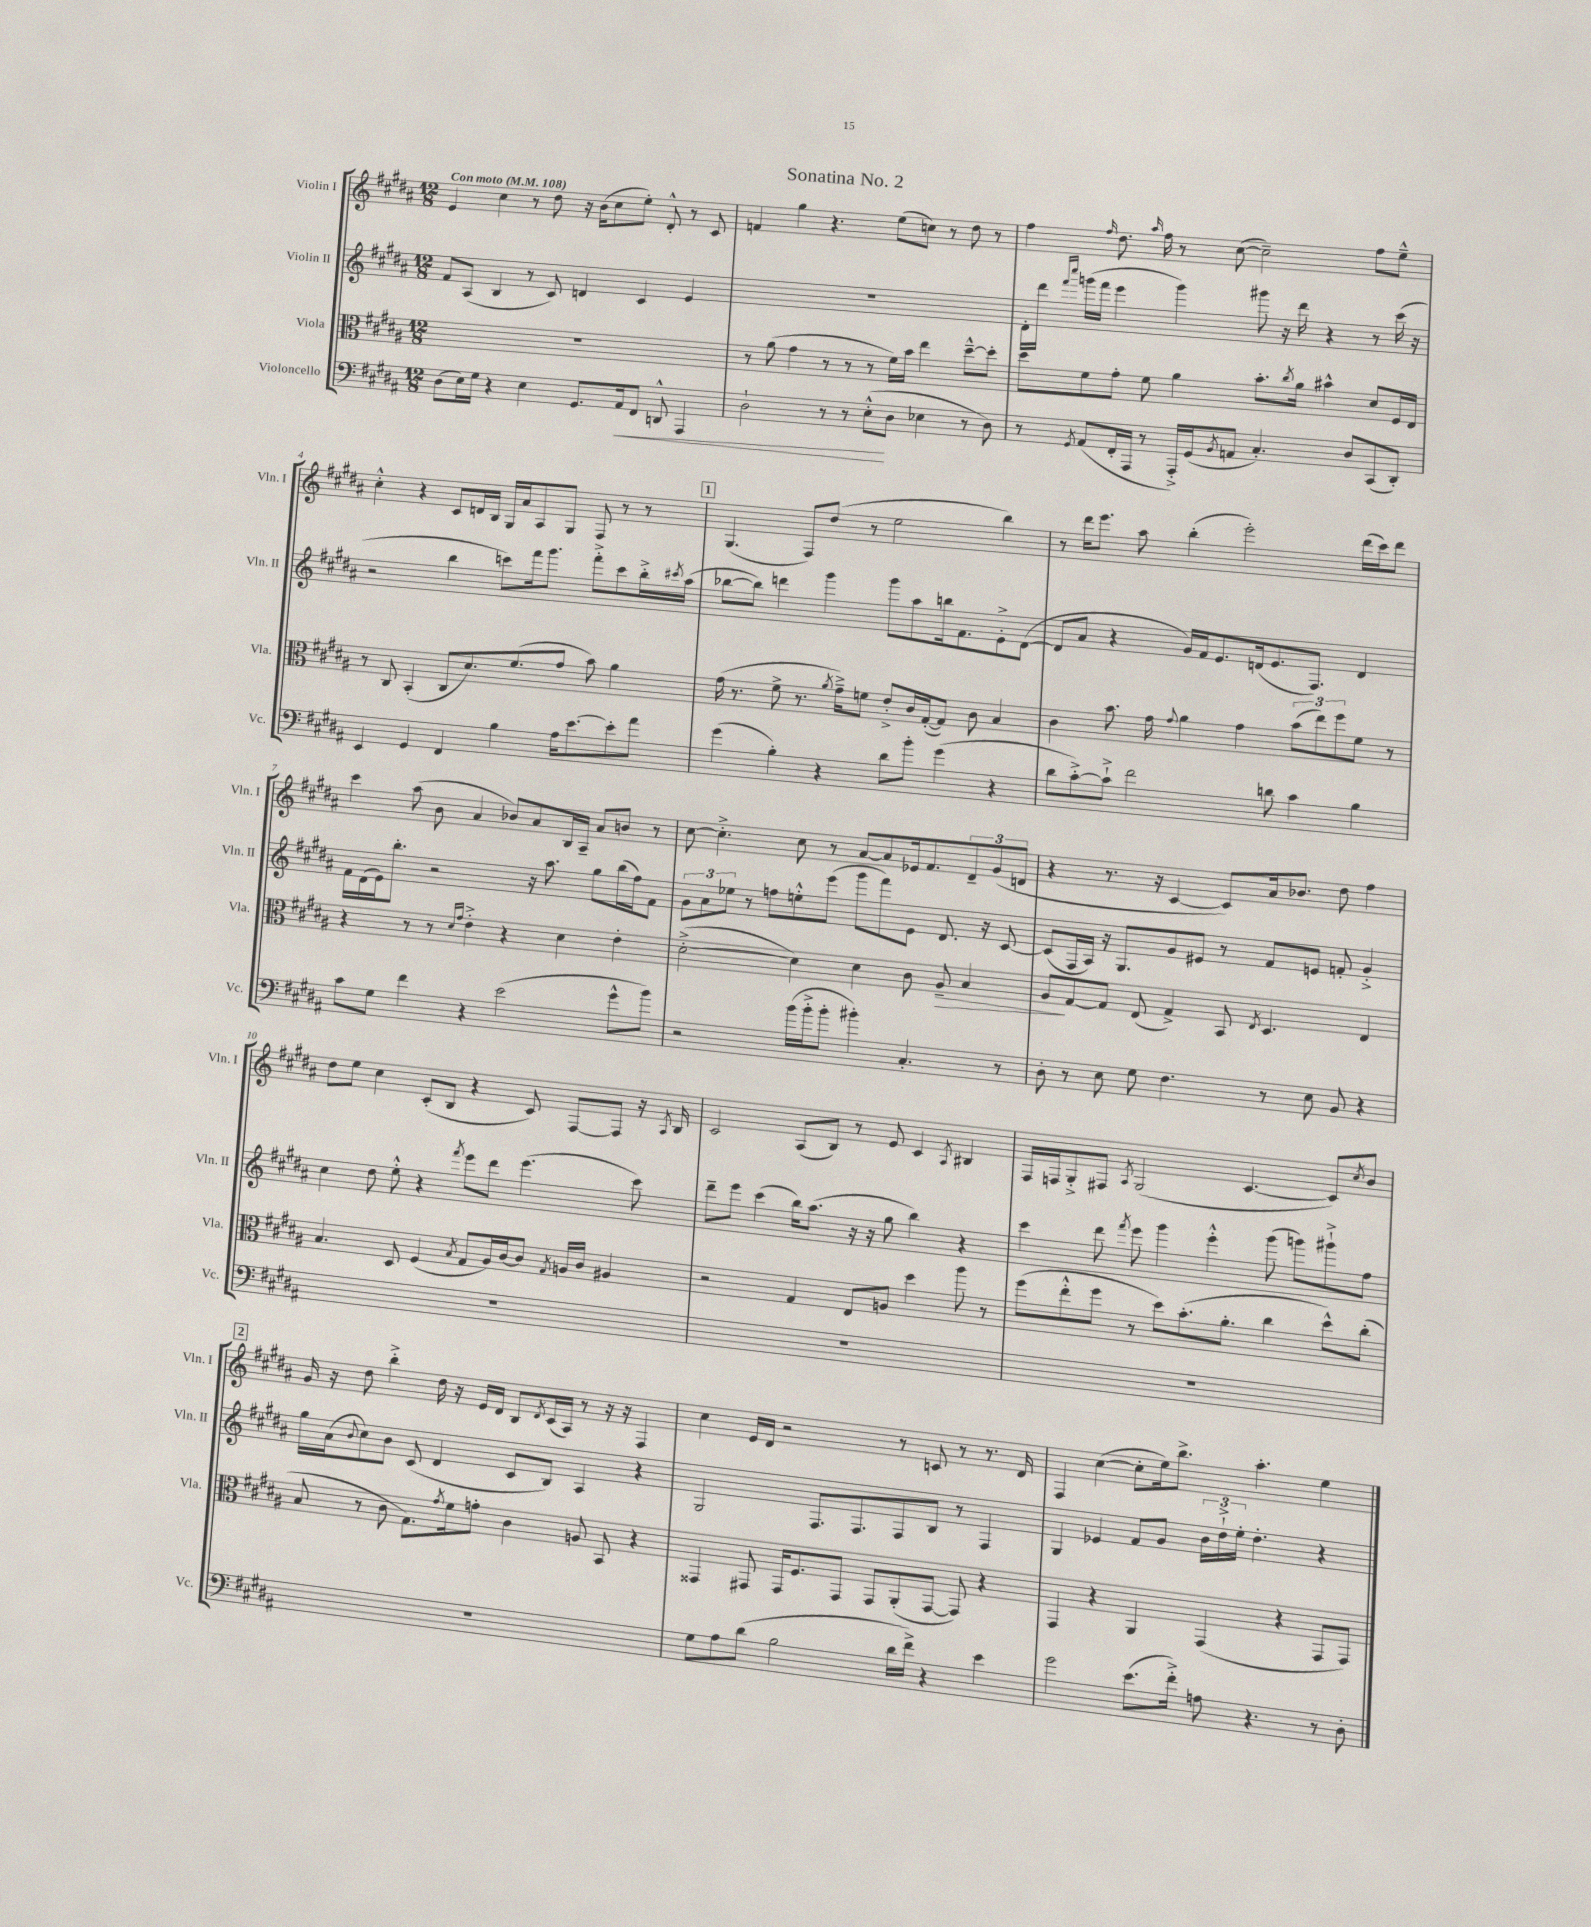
\header { title = "Sonatina No. 2" }
<<
\new StaffGroup <<
\new Staff = "s0" \with { instrumentName = "Violin I" shortInstrumentName = "Vln. I" } {
    \clef treble \key b \major \numericTimeSignature \time 12/8 \tempo "Con moto" 4 = 108
    e'4 cis''4 r8 dis''8 r16 b'16( cis''8 e''8-.) dis'8-.-^ r8 cis'8 |
    f'4 gis''4 r4. e''8( c''8) r8 dis''8 r8 |
    fis''4 \grace { fis''16 } dis''8. \grace { ais''16 } fis''16 r8 cis''8~( cis''2--) fis''8 e''8---^ |
    cis''4-.-^ r4 cis'8 d'16 b16 gis16 ais'16 ais8 gis8 fis8 r8 r8 |
    \mark \markup { \box "1" } gis4.( fis8) dis''8( r8 e''2 b''4) |
    r8 dis'''16 e'''8. ais''8 b''4-.( e'''2-.) dis'''16( cis'''16) dis'''8 |
    cis'''4 ais''8( b'8 ais'4 bes'8) ais'8 b16 ais16-- ais'8 b'8 r8 |
    cis''8~ cis''4.-.-> cis''8 r8 ais'8~ ais'8 ees'16 fis'8. \tuplet 3/2 { dis'8-- gis'8( d'8 } |
    r4 r8. r16 cis'4~ cis'8) ais'16 bes'8. dis''8 fis''4 |
    dis''8 e''8 cis''4 cis'8-.( b8 r4 cis'8) fis8~ fis8 r16 \acciaccatura { ais8 } b16 |
    cis'2 ais8( b8) r8 e'8 cis'4 \acciaccatura { ais8 } bis4 |
    fis16 f16 gis8-.-> fis8 \acciaccatura { ais8 } gis2( cis'4.~ cis'8) \acciaccatura { cis''8 } b'8 |
    \mark \markup { \box "2" } gis'16 r16 dis''8 b''4-.-> dis''16 r16 e'16 dis'16 b8 \acciaccatura { dis'8 } cis'16( ais16) r8 r16 r16 fis4 |
    cis''4 e'16 dis'16 r2 r8 c'8 r8 r8. dis'16 |
    fis4 cis''4~( cis''8-. e''16) b''8.-> ais''4.-. e''4 \bar "|." |
}
\new Staff = "s1" \with { instrumentName = "Violin II" shortInstrumentName = "Vln. II" } {
    \clef treble \key b \major \numericTimeSignature \time 12/8
    fis'8 ais8( b4 r8 cis'8) d'4 cis'4 e'4 |
    R1. |
    dis'16-. dis'''16 \grace { fis'''16 cis''''16 } g'''16( fis'''16 e'''4 g'''4) gis'''8 r16 dis'''16 r4 r8 cis'''16( r16 |
    r2 b''4 c'''8) fis'''16 gis'''8. fis'''8-.-> c'''8 b''16-.-> \acciaccatura { cis'''8 } ais''16( |
    \mark \markup { \box "1" } bes''8~ bes''8) d'''4 gis'''4 gis'''8 ais''8 b''16 fis'8. e'8-.-> dis'8~( |
    dis'8 ais'8 r4 gis'16) fis'16 e'8. d'16( e'8. fis8.) d'4 |
    fis'16 dis'16( e'16) b''8.-. r2 r16 ais''8. gis''8 b''16( fis''16) fis'8 |
    \tuplet 3/2 { gis'8 ais'8 ees''8 } r8 f''8 e''8-.-^ e'''8( gis'''8 fis'''8) e'8 dis'8. r16 cis'8~ |
    cis'8( fis16 ais16) r16 gis8. gis'8 eis'8 r8 fis'8 e'8 f'8-. gis'4-.-> |
    cis''4 dis''8 e''8-.-^ r4 \acciaccatura { fis'''8 } e'''8 dis'''8 e'''4.( cis'''8) |
    dis'''8-- e'''8 cis'''4( b''16) ais''8.( r16 r16 gis''8 b''4) r4 |
    cis'''4 dis'''8 \acciaccatura { fis'''8 } e'''8 gis'''4 e'''4-.-^ gis'''8( g'''8) gis'''8-!-> fis''8 |
    \mark \markup { \box "2" } gis''16 ais'16( \appoggiatura { b'8 } cis''8) b'8 cis'8( dis'4 cis'8 b8) ais4 r4 |
    gis2 fis8. fis8. fis8 b8 r8 fis4 |
    gis4 ees'4 fis'8 gis'8 \tuplet 3/2 { b'16 dis''16-!-> e''16-. } dis''4.-. r4 \bar "|." |
}
\new Staff = "s2" \with { instrumentName = "Viola" shortInstrumentName = "Vla." } {
    \clef alto \key b \major \numericTimeSignature \time 12/8
    R1. |
    r8 ais'8( gis'4 r8 r8 r8 fis'16) b'16 e''4 dis''8~---^ dis''8-. |
    dis''8 fis'8 gis'8-. fis'8 ais'4 b'8.-. \acciaccatura { cis''8 } ais'16 bis'4-^ dis'8 fis16 e16 |
    r8 cis8 b,4-.( cis8 dis'8.) fis'8.( gis'8 b'8) ais'4 |
    \mark \markup { \box "1" } gis'16( r8. fis'8-> r8. \acciaccatura { ais'8 } gis'16--->) f'8 e'8-.-> cis'16 gis16~-.( gis8) cis'8 b4 |
    cis'4 b'8. gis'16 \appoggiatura { gis'8 } ais'4 gis'4 \tuplet 3/2 { b'8( e''8) fis''8 } fis'8 r8 |
    r4 r8 r8 \grace { dis'16 gis'16 } e'4-.-> r4 dis'4 e'4-. |
    dis'2~-.->( dis'4) dis'4 cis'8 ais8--\> b4 |
    ais8\! gis8~ gis8 e8( gis4->) b,8 \acciaccatura { e8 } dis4. e4 |
    b4. dis8 fis4( \acciaccatura { b8 } gis8 ais16) cis'16~ cis'8 \acciaccatura { gis8 } a16 cis'16 ais4 |
    r2 gis4 e8 a8 dis''4 ais''8 r8 |
    fis''8( e''8-.-^ fis''8 r8 dis''8) b'8.-.( ais'8.-. cis''4 dis''8-^) cis''8-.( |
    \mark \markup { \box "2" } b8 r8 cis'8 gis8.) \acciaccatura { gis'8 } fis'16 g'8-. cis'4 a8 b,8 r4 |
    gisis,4 gis,8 gis,16 fis8. gis,8 gis,8 ais,8-.( gis,8~ gis,8) r4 |
    gis,4 r4 ais,4 gis,4( r4 gis,8 gis,8) \bar "|." |
}
\new Staff = "s3" \with { instrumentName = "Violoncello" shortInstrumentName = "Vc." } {
    \clef bass \key b \major \numericTimeSignature \time 12/8
    dis8( e16) gis16 r4 e4 gis,8. ais,16\< fis,8 d,8-^ ais,,4 |
    dis2-! r8 r8 e8-.-^\!( dis8 ees4 r8 dis8) |
    r8 \acciaccatura { gis,8 } ais,8( fis,16-. ais,,16 r8 ais,,16-.->) gis,16( \acciaccatura { b,8 } a,8 cis4.-.) dis8 cis,8( dis,8-.) |
    e,4 gis,4 fis,4 b4 ais16 e'8.~ e'8-. ais'8 |
    \mark \markup { \box "1" } gis'4( b4-.) r4 dis'8 b'8-. gis'4( r4 |
    dis'8 cis'8~-.->) cis'8-!-> fis'2 d'8 cis'4 b4 |
    cis'8 gis8 fis'4 r4 e'2( gis'8-^ b'8) |
    r2 b'16( b'16-.-> b'8-. bis'4-.) cis4.-. r8 |
    dis8-. r8 e8 gis8 fis4. r8 e8 b,8 r4 |
    R1. |
    R1. |
    R1. |
    \mark \markup { \box "2" } R1. |
    gis8 ais8 dis'8( b2 dis'16 fis'16->) r4 e'4 |
    gis'2 e'8.( fis'16-.->) a8 r4. r8 dis8-. \bar "|." |
}
>>
>>
